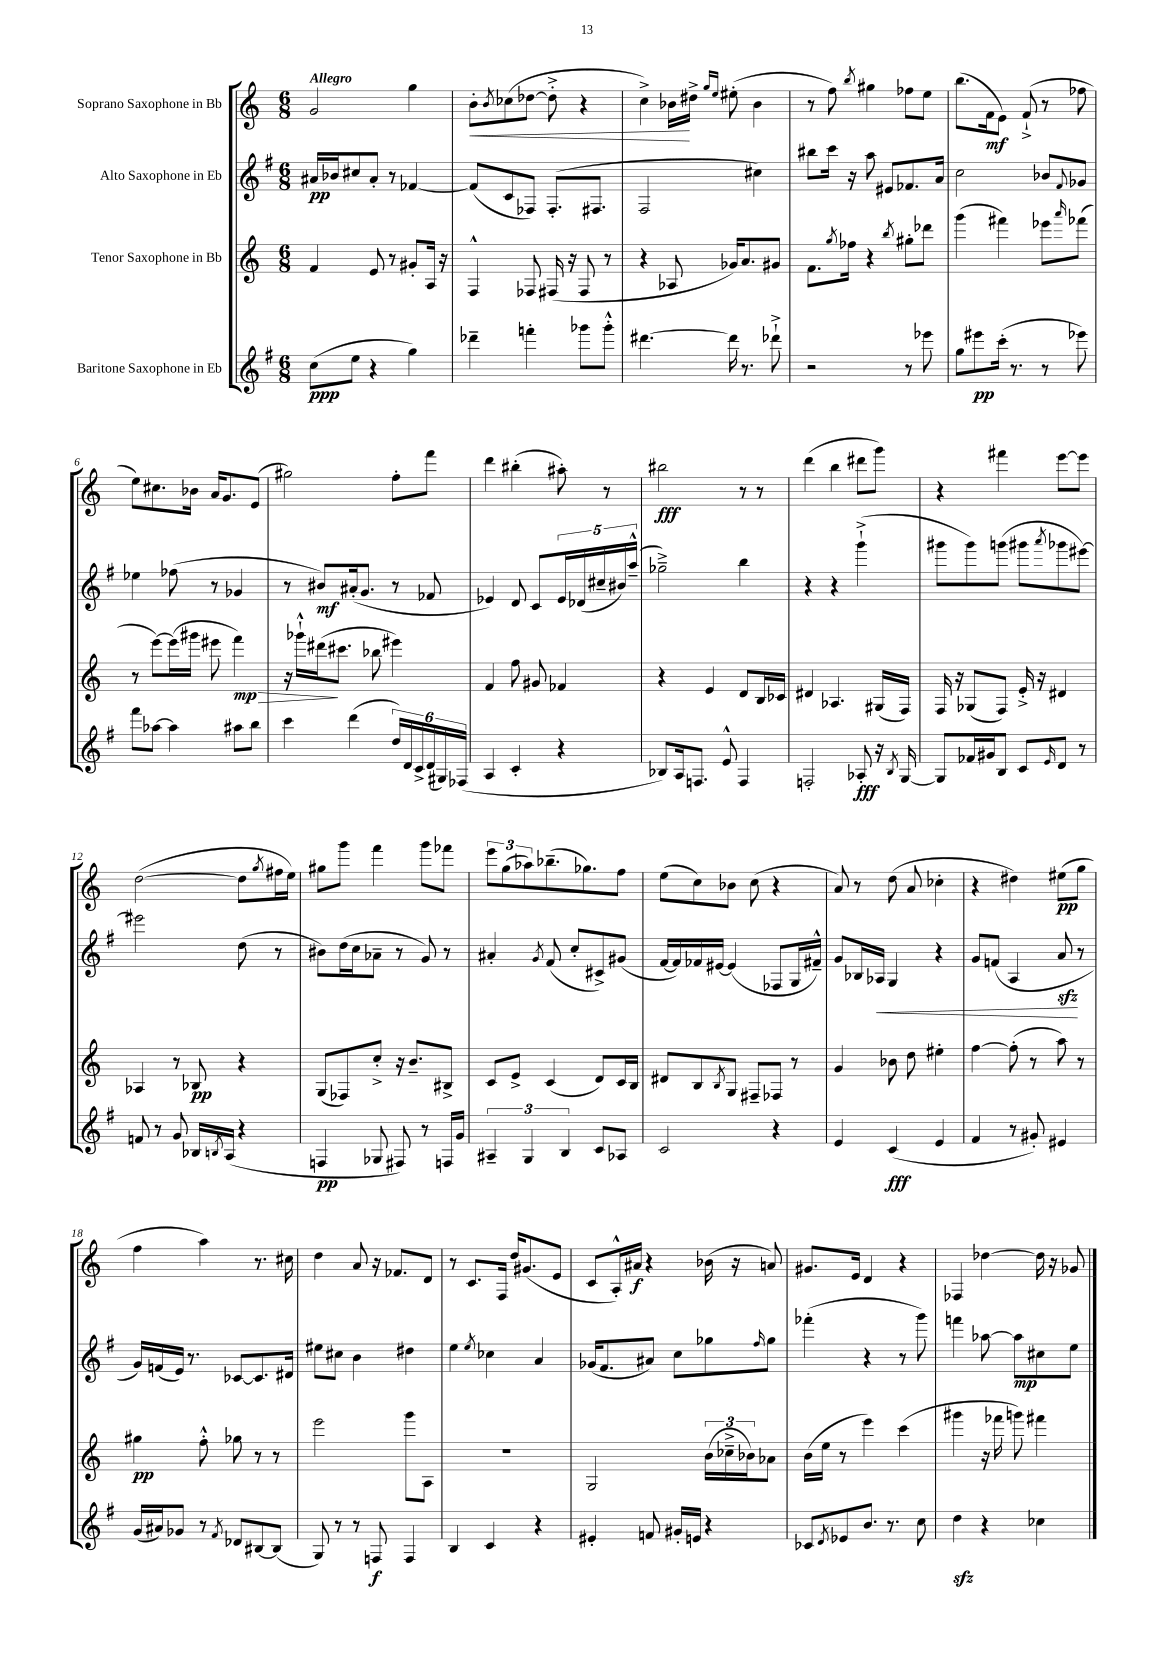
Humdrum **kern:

**kern	**kern	**kern	**kern
*staff4	*staff3	*staff2	*staff1
*clefG2	*clefG2	*clefG2	*clefG2
*k[f#]	*k[]	*k[f#]	*k[]
*M6/8	*M6/8	*M6/8	*M6/8
(8cc\L	4f/	16a#/LL	2g/
.	.	16b-/J	.
8ee\J	.	8cc#/	.
4r	8e/	8a#'/J	.
.	8r	8r	.
4gg\)	8g#'/L	[4f-/	4gg\
.	16A/Jk	.	.
.	16r	.	.
=	=	=	=
4ddd-~\	4F^^/	(8f-/]L	8b'\L
.	.	.	8qb/
.	.	8c/	(8cc-\
4fff'\	8F-/	8F-/J)	[8dd-\J
.	(16F#/	(8.F-'/L	8dd-'^\]
.	16r	.	.
8ggg-\L	8F#/	.	4r
.	.	8.F#/J	.
8ggg-'^^\J	8r	.	.
=	=	=	=
[4.ddd#\	4r	2F#/	4cc^\)
.	8A-/	.	16b-\LL
.	.	.	16dd#^\JJ
.	.	.	16qqgg/LL
.	.	.	16qqee/JJ
16ddd#\]	16g-/LK)	.	(8ee#'\
8.r	8.a/	.	.
.	.	4cc#\)	4b-\
8ddd-`^\	8g#/J	.	.
=	=	=	=
2r	8.f\L	8bb#\L	8r
.	.	16ccc\Jk	8ff\)
.	8qgg/	.	.
.	16ff-\Jk	16r	.
.	.	.	8qbb/
.	4r	8aa\	4gg#\
.	.	8e#/L	.
.	8qbb/	.	.
8r	8gg#'\L	8.f-/	8ff-\L
8eee-\	8ddd-\J	.	8ee\J
.	.	16a/Jk	.
=	=	=	=
8gg\L	(4ggg\	2cc\	(8.bb\L
8eee#\	.	.	.
.	.	.	16f\k
(16ccc'\Jk	4fff#\)	.	8e\J)
8.r	.	.	.
.	.	.	(8f`^/
8r	8eee-\L	8b-/L	8r
.	16qqaaa/	8qqf#/	.
8eee-\)	(8fff-\J	8g-/J	8ff-\
=	=	=	=
8fff#\L	8r	4ee-\	8ee\L)
[8aa-\J	[8eee\L)	.	8.cc#\
4aa-\]	(16eee\]L	(8ff-\	.
.	16ggg#\JJ	.	16b-\Jk
.	8eee#\	8r	16a/LK
.	.	.	8.g/
8aa#\L	4fff\)	4g-/	.
8bb\J	.	.	(8e/J
=	=	=	=
4ccc\	16r	8r	2gg#\)
.	16ggg-`^^\LL	.	.
.	(16ddd#\J	8b#/L)	.
.	8.ccc#\J	.	.
(4ddd\	.	(16a#'/k	.
.	.	8.g/J	.
.	8bb-\	.	.
24dd/LL)	4eee#\)	8r	8ff'\L
24d/	.	.	.
24c^/	.	.	.
(24d/	.	8f-/	8fff\J
24G#/)	.	.	.
(24F-/JJ	.	.	.
=	=	=	=
4A/	4f/	4e-/)	4ddd\
4c'/	8ff\	8d/	(4bb#'\
.	8g#/	8c/L	.
4r	4f-/	20e-/L	8aa#'\)
.	.	(20d-/	.
.	.	20cc#~/	.
.	.	.	8r
.	.	20b#/)	.
.	.	(20aa~^^/JJ	.
=	=	=	=
8B-/L)	4r	2gg-~^\)	2bb#\
16A/k	.	.	.
8.F/J	.	.	.
.	4e/	.	.
8e^^/	.	.	.
4F/	8d/L	4bb\	8r
.	16B/L	.	8r
.	16c-/JJ	.	.
=	=	=	=
2F'/	4d#/	4r	(4ddd\
.	4.A-/	4r	4bb\
8A-'/	.	(4ggg`^\	8ddd#\L
16r	(16G#/LL	.	8ggg\J)
8qB/	.	.	.
[16G/	16F/JJ)	.	.
=	=	=	=
8G/]L	16F/	8ggg#\L	4r
.	16r	.	.
16f-/L	(8G-/L	8ggg#\)	.
16g#/J	.	.	.
8B/J	8F/J)	(8ggg\J	4fff#\
8c/L	16e'^/	8ggg#\L	.
.	16r	.	.
16qqe/	.	8qaaa/	.
8d/J	4d#/	8ggg-\	[8eee\L
8r	.	[8eee#\J)	8eee\]J
=	=	=	=
8f/	4A-/	2eee#\]	([2dd\
8r	.	.	.
8g/	8r	.	.
16B-/LL	8B-/	.	.
8qB/	.	.	.
(16A/JJ	.	.	.
4r	4r	(8dd\	8dd\]L
.	.	.	8qgg/
.	.	8r	16ff#\L
.	.	.	16ee\JJ)
=	=	=	=
4F/	(8G/L	8b#\L)	8gg#\L
.	8F-/)	(16dd\L	8ggg\J
.	.	16cc\J	.
8G-/	8cc'^/J	8a-~\J	4fff\
8F#/)	16r	8r	.
.	8.b~/L	.	.
8r	.	8g/)	8ggg\L
16F/LL	8B#^/J	8r	8fff-\J
16g/JJ	.	.	.
=	=	=	=
6A#~/	8c/L	4a#'/	12eee\L
.	.	.	(12gg\
.	8e^/J	.	.
6G/	.	.	12aa-\)
.	.	8qg/	.
.	(4c/	(8f#/	(8.bb-~\
6B/	.	.	.
.	.	8cc'/L	.
.	.	.	8.gg-\)
8c/L	8d/L)	8c#^/)	.
8A-/J	16c/L	(8g#/J	8ff\J
.	16B/JJ	.	.
=	=	=	=
2c/	8d#/L	[16f#/LL	(8ee\L
.	.	16f#/])	.
.	8B/	16f-/	8cc\)
.	.	[16e#/JJ	.
.	8qB/	.	.
.	8G/J	(4e#/]	8b-\J
.	8F#~/L	.	(8cc\
4r	8F-/J	8F-/L	4r
.	8r	16G/L	.
.	.	16f#~^^/JJ)	.
=	=	=	=
4e/	4g/	8g/L	8a/)
.	.	16B-/L	8r
.	.	16A-/JJ	.
(4c/	8b-\	4G/	(8dd\
.	8dd\	.	8a/
4e/	4ee#'\	4r	4cc-'\
=	=	=	=
4f#/	[4ff\	8g/L	4r
.	.	(8f/J	.
8r	(8ff'\]	4A/	4dd#\)
8g#'/)	8r	.	.
4e#/	8aa\)	8a/	(8ee#\L
.	8r	8r	8gg\J
=	=	=	=
(16g/LL	4gg#\	16g/LL)	4ff\
16a#/J)	.	(16f/	.
8g-/J	.	16e/JJ)	.
.	.	8.r	.
8r	8ff'^^\	.	4aa\)
8qf#/	.	.	.
8d-/L	8gg-\	[8c-/L	.
[8B#/	8r	8.c-/]	8.r
(8B#/]J	8r	.	.
.	.	16d#/Jk	16cc#\
=	=	=	=
8G/)	2eee\	8ee#\L	4dd\
8r	.	8cc#\J	.
8r	.	4b\	8a/
8F/	.	.	16r
.	.	.	8.f-/L
4F/	8ggg\L	4dd#\	.
.	8A\J	.	8d/J
=	=	=	=
4B/	2.r	4ee\	8r
.	.	.	8.c/L
.	.	8qee/	.
4c/	.	4cc-\	.
.	.	.	16F/Jk
.	.	.	16dd/LK
.	.	.	(8.g#/
4r	.	4a/	.
.	.	.	8e/J
=	=	=	=
4e#'/	2G/	(16g-/LK	8c/L
.	.	8.f#/	.
.	.	.	16A'^^/L)
.	.	.	16a#/JJ
8f/	.	8a#/J)	4r
16g#'/LL	.	8cc\L	.
16e/JJ	.	.	.
4r	(24b\LL	8gg-\	(16b-\
.	24cc-~^\	.	.
.	.	.	16r
.	24b-\J)	.	.
.	.	16qqff#/	.
.	8a-\J	8gg-\J	8a/)
=	=	=	=
8c-/L	(16b\LL	(4fff-'\	8.g#/L
.	16ee\JJ	.	.
8qd/	.	.	.
8e-/	8r	.	.
.	.	.	16e/Jk
8.b/J	4eee\)	4r	4d/
8.r	.	.	.
.	(4ccc\	8r	4r
8cc\	.	8ggg\)	.
=	=	=	=
4dd\	4ggg#\	4fff\	4F-/
4r	16r	[8aa-\	[4dd-\
.	16fff-\	.	.
.	8ggg\)	8aa-\]L	.
4cc-\	4fff#\	8cc#\	16dd-\]
.	.	.	16r
.	.	8ee\J	8g-/
==	==	==	==
*-	*-	*-	*-
